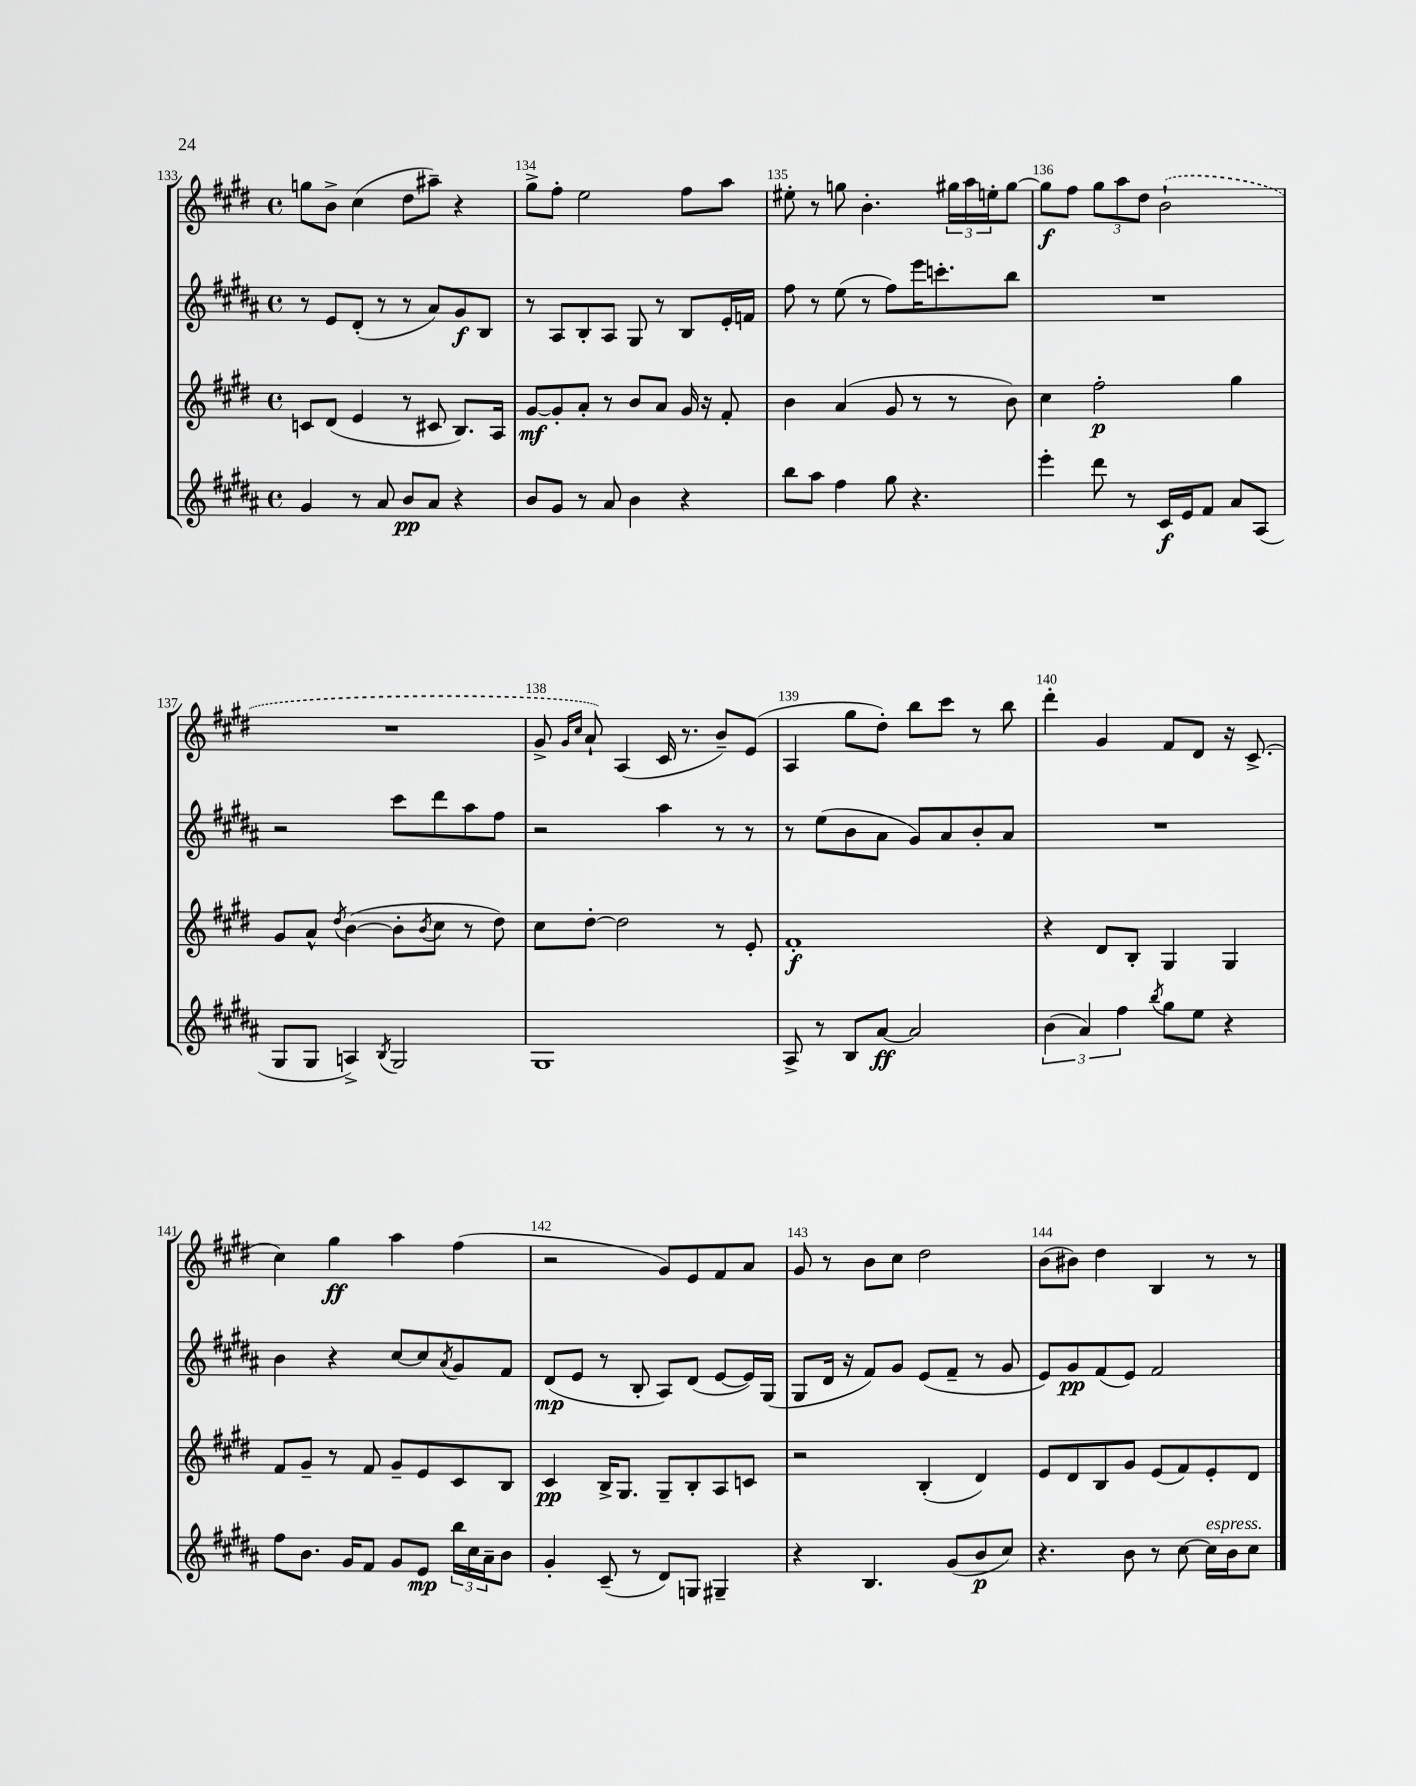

**kern	**kern	**kern	**kern
*staff4	*staff3	*staff2	*staff1
*clefG2	*clefG2	*clefG2	*clefG2
*k[f#c#g#d#a#]	*k[f#c#g#d#]	*k[f#c#g#d#a#]	*k[f#c#g#d#]
*M4/4	*M4/4	*M4/4	*M4/4
*met(c)	*met(c)	*met(c)	*met(c)
4g#	8c	8r	8gg
.	(8d#	8e	8b^
8r	4e	(8d#'	(4cc#
8a#	.	8r	.
8b	8r	8r	8dd#
8a#	8c#	8a#)	8aa#~)
4r	8.B)	8g#	4r
.	.	8B	.
.	16A	.	.
=	=	=	=
8b	[8g#	8r	8gg#^
8g#	8g#']	8A#	8ff#'
8r	8a'	8B'	2ee
8a#	8r	8A#	.
4b	8b	8G#	.
.	8a	8r	.
4r	16g#	8B	8ff#
.	16r	.	.
.	8f#'	16e'	8aa
.	.	16f	.
=	=	=	=
8bb	4b	8ff#	8ee#'
8aa#	.	8r	8r
4ff#	(4a	(8ee	8gg
.	.	8r	4.b'
8gg#	8g#	8ff#)	.
4.r	8r	16eee	.
.	.	8.ccc'	.
.	8r	.	24gg#
.	.	.	24aa
.	.	.	24ee'
.	8b)	8bb	[8gg#
=	=	=	=
4eee'	4cc#	1r	8gg#]
.	.	.	8ff#
8ddd#	2ff#'	.	12gg#
.	.	.	12aa
8r	.	.	.
.	.	.	12dd#
16c#	.	.	(2b`
16e	.	.	.
8f#	.	.	.
8a#	4gg#	.	.
(8A#	.	.	.
=	=	=	=
8G#	8g#	2r	1r
8G#	8a^^	.	.
.	8qdd#	.	.
4A^)	([4b	.	.
8qB	.	.	.
2G#	8b']	8ccc#	.
.	8qb	.	.
.	8cc#	8ddd#	.
.	8r	8aa#	.
.	8dd#)	8ff#	.
=	=	=	=
1G#	8cc#	2r	8g#^
.	.	.	16qqg#
.	.	.	16qqcc#
.	[8dd#'	.	8a`)
.	2dd#]	.	(4A
.	.	4aa#	16c#
.	.	.	8.r
.	8r	8r	8b~)
.	8e'	8r	(8e
=	=	=	=
8A#^	1f#'	8r	4A
8r	.	(8ee	.
8B	.	8b	8gg#
[8a#	.	8a#	8dd#')
2a#]	.	8g#)	8bb
.	.	8a#	8ccc#
.	.	8b'	8r
.	.	8a#	8bb
=	=	=	=
(6b	4r	1r	4ddd#'
6a#)	.	.	.
.	8d#	.	4g#
6ff#	.	.	.
.	8B'	.	.
8qbb	.	.	.
8gg#	4G#	.	8f#
8ee	.	.	8d#
4r	4G#	.	16r
.	.	.	(8.c#^
=	=	=	=
8ff#	8f#	4b	4cc#)
8.b	8g#~	.	.
.	8r	4r	4gg#
16g#	.	.	.
8f#	8f#	.	.
8g#	8g#~	[8cc#	4aa
8e	8e	8cc#]	.
.	.	8qa#	.
24bb	8c#	8g#	(4ff#
24cc#	.	.	.
24a#~	.	.	.
8b	8B	8f#	.
=	=	=	=
4g#'	4c#	(8d#	2r
.	.	8e	.
(8c#~	16B^	8r	.
.	8.G#	.	.
8r	.	8B'	.
8d#)	8G#~	8A#)	8g#)
8G	8B'	(8d#	8e
4G#~	8A	[8e	8f#
.	8c	16e])	8a
.	.	(16G#	.
=	=	=	=
4r	2r	8G#	8g#
.	.	16d#	8r
.	.	16r	.
4.B	.	8f#)	8b
.	.	8g#	8cc#
.	(4B'	(8e	2dd#
(8g#	.	8f#~	.
8b	4d#)	8r	.
8cc#)	.	8g#	.
=	=	=	=
4.r	8e	8e)	(8b
.	8d#	8g#	8b#)
.	8B	(8f#	4dd#
8b	8g#	8e)	.
8r	(8e	2f#	4B
[8cc#	8f#)	.	.
16cc#]	8e'	.	8r
16b	.	.	.
8cc#	8d#	.	8r
==	==	==	==
*-	*-	*-	*-
